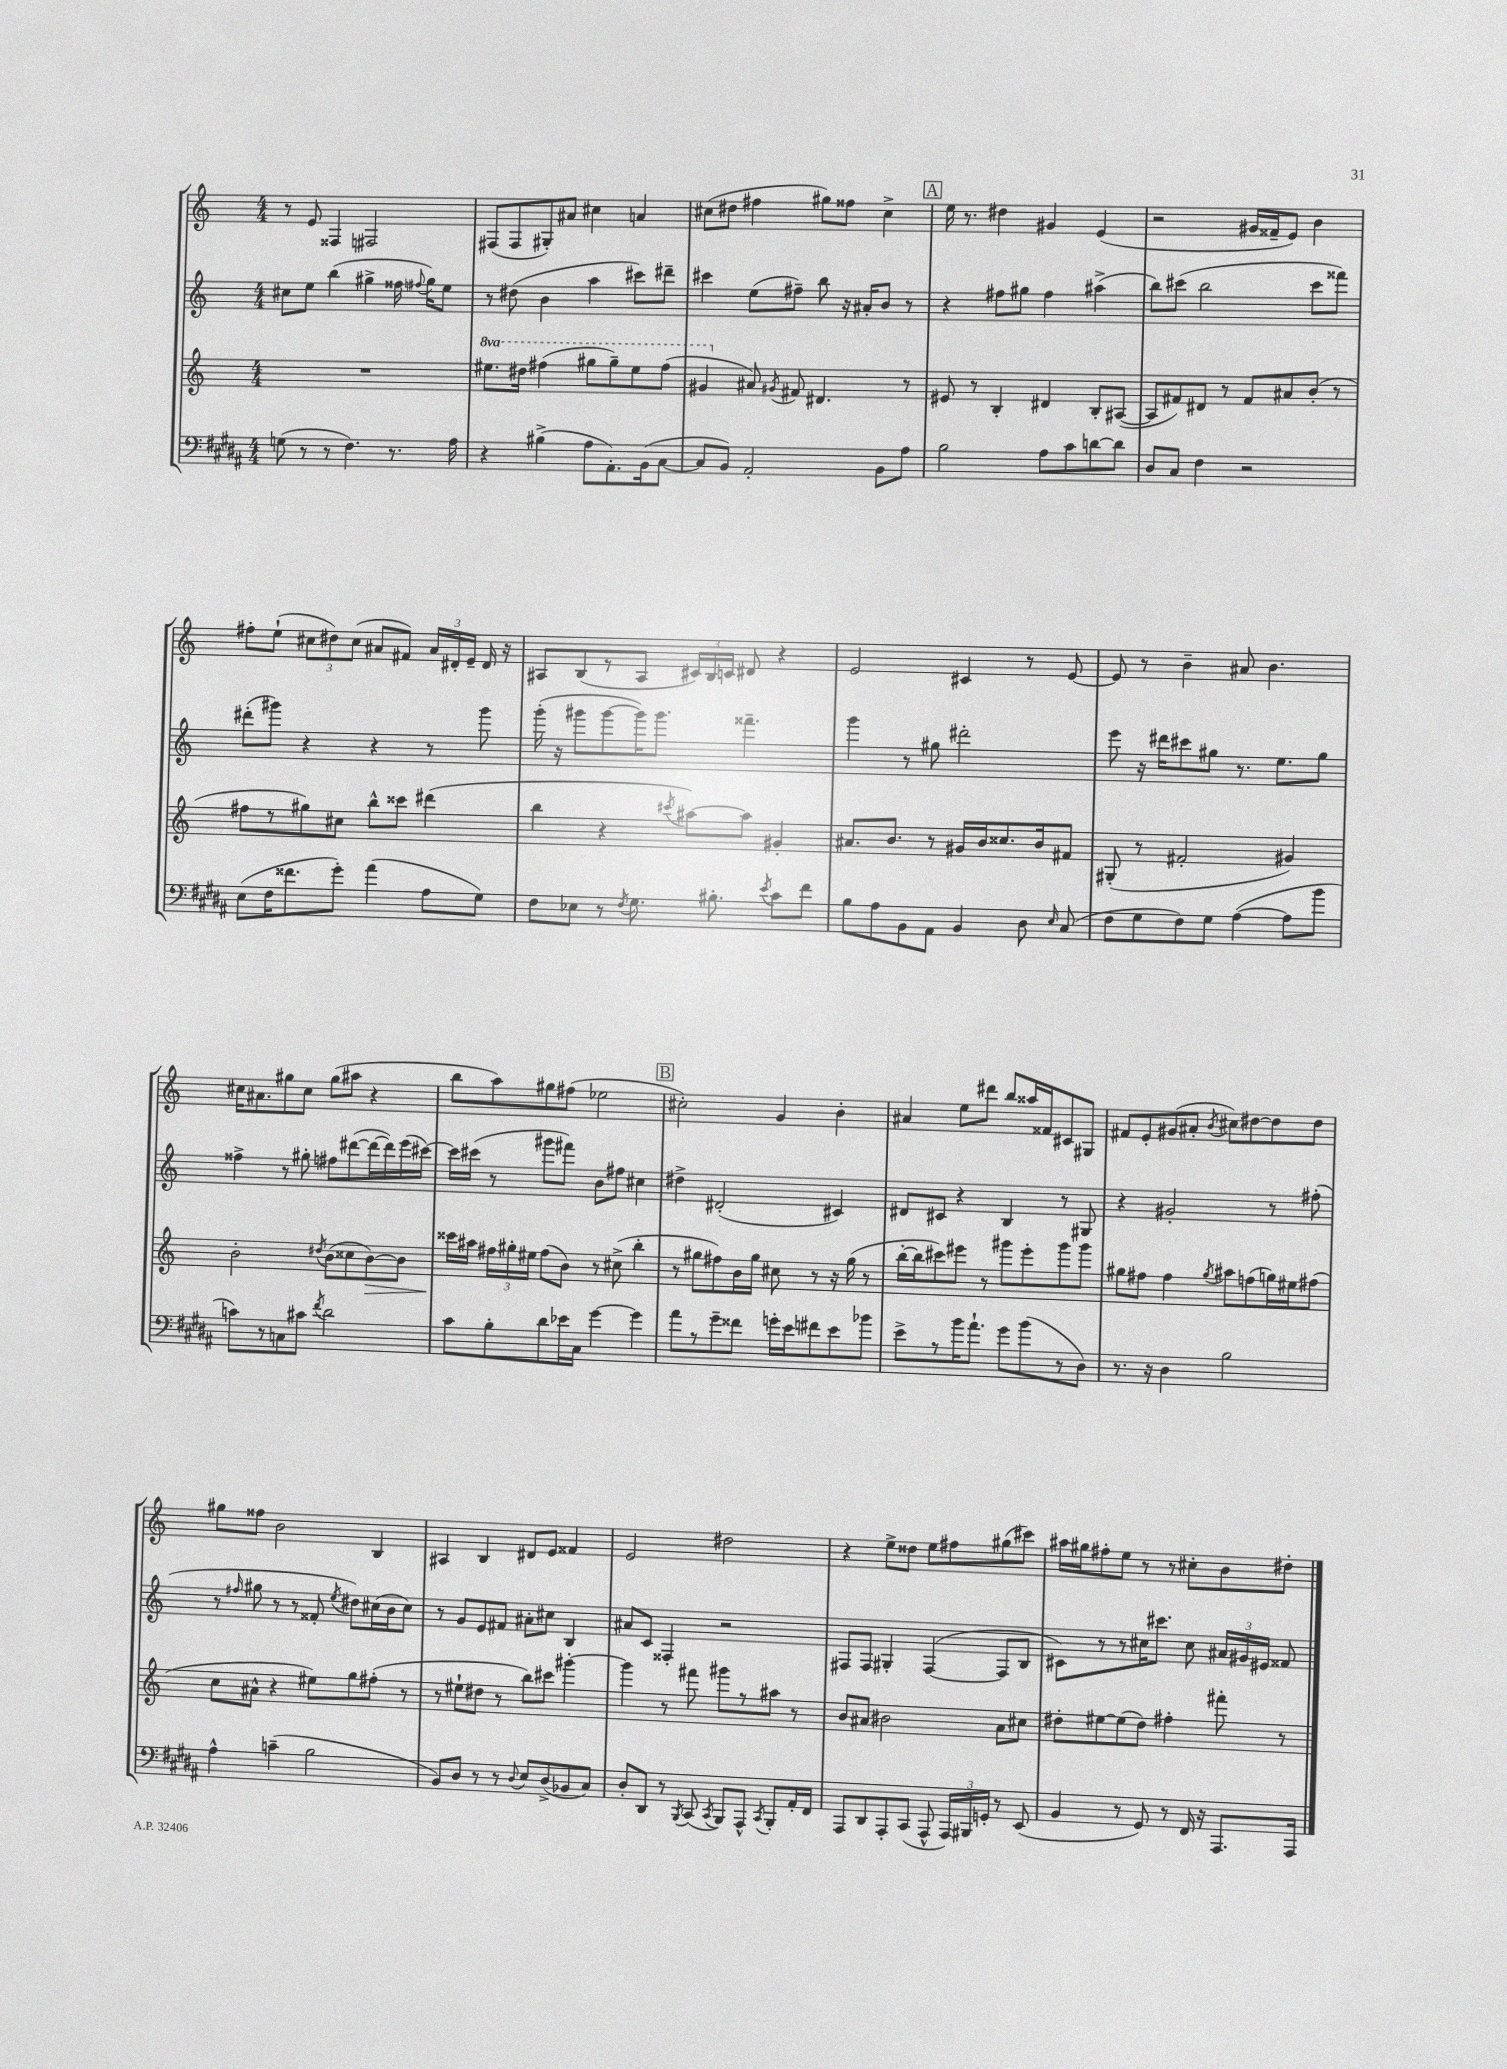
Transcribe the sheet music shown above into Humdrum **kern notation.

**kern	**kern	**kern	**kern
*staff4	*staff3	*staff2	*staff1
*clefF4	*clefG2	*clefG2	*clefG2
*k[f#c#g#d#a#]	*k[]	*k[]	*k[]
*M4/4	*M4/4	*M4/4	*M4/4
(8G\	1r	8cc#\L	8r
8r	.	8ee\J	8e/
8r	.	(4bb\	4F##/
4.F#\)	.	.	.
.	.	4gg#^\	2F#/
8.r	.	16ff##\	.
.	.	8qqff#/	.
.	.	16gg#\LK)	.
.	.	8ee\J	.
16A#\	.	.	.
=	=	=	=
4r	8.eee#\L	8r	(8F#/L
.	.	(8dd#\	8F#/
.	16ddd#\Jk	.	.
(4B#^\	(4fff#\	4b\	8G#'/)
.	.	.	8a#/J
8A#\L	8ggg#\L	4aa\	4cc#\
8.AA#'\)	8ggg#~\)	.	.
.	8eee#\	8ccc#\L)	4a/
(16BB\k	.	.	.
[8C#\J	(8fff#\J	8ddd#~\J	.
=	=	=	=
8C#/]L	4gg#/	4ccc#\	(8cc#\L
8BB/J)	.	.	8dd#\J
2AA#'/	8a#/)	(8ee\L	4ff#\
.	8qg#/	.	.
.	8f#/	8ff#~\J)	.
.	4.d#/	8bb\	8gg#\L)
.	.	16r	8ff##\J
.	.	16a#'/LK	.
8BB\L	.	8b/J	4cc#^\
8A#\J	8r	8r	.
=	=	=	=
2B\	8e#/	4r	16ee\
.	.	.	8.r
.	8r	.	.
.	4B'/	8ff#\L	4dd#\
.	.	8gg#\J	.
8A#\L	4d#/	4ff#\	4g#/
8c#\	.	.	.
[8d\	8B'/L	(4aa#^\	(4e/
8d\]J	([8A#/J	.	.
=	=	=	=
8D#/L	8A#/]L	8bb\L)	2r
8C#/J	8f#/)	(8ccc#\J	.
4F#\	8d#/J	2bb\	.
.	8r	.	.
2r	8f#/L	.	16g#/LL
.	.	.	16f##~/J
.	8a#/	.	8e/J)
.	(8b'/J	8ccc#\L	4b\
.	8r	8fff##\J)	.
=	=	=	=
(8E\L	8ff#\L	(8ddd#'\L	8ff#'\L
16F#\K	8r	8ggg#\J)	(8ee`\J
8.f##\	.	.	.
.	8gg#\)	4r	12cc#\L
.	.	.	12dd#\)
8g#'\J)	8cc#\J	.	.
.	.	.	(12cc#\J
(4a#\	8bb^^\L	4r	8a#/L
.	8ccc##\J	.	8f#/J)
8A#\L	(4ddd#\	8r	24a#/LL
.	.	.	24d#'/
.	.	.	24e~/JJ
8G#\J)	.	8ggg#\	16d#/
.	.	.	16r
=	=	=	=
8F#\L	4bb\	(16ggg'\	8A#/L
.	.	16r	.
8E-\J	.	8ggg#\L	(8B/
8r	4r	[8ggg#\	8r
8qF#/	.	.	.
8.G#\	.	16ggg#\]K)	8A#/J
.	.	8.ggg#\J	.
.	8qccc#/	.	.
.	[8aa#\L)	.	24c#/LL)
.	.	.	24B/
8.B#'\	.	.	.
.	.	.	24c/JJ
.	8aa#\]J	4.fff##~\	8d#/
8qe/	.	.	.
8c#\L	4g#'/	.	4r
8f#\J	.	.	.
=	=	=	=
8B\L	8.a#/L	4ggg\	2e/
8A#\	.	.	.
.	8.b/J	.	.
8BB\	.	8r	.
8AA#\J	8r	8gg#\	.
4BB/	16g#/LL	2ddd#'\	4c#/
.	16b/J	.	.
.	8.cc##/	.	.
8D#\	.	.	8r
.	16b/k	.	.
16qqE/	.	.	.
(8C#/	8f#/J	.	[8e/
=	=	=	=
8F#\L	(8G#'/	8eee\	8e/]
8G#\	8r	16r	8r
.	.	16ddd#\LK	.
8F#\)	2f#'/	8ccc#\	4b~\
8G#\J	.	8gg#\J	.
([4A#\	.	8.r	8a#/
.	.	.	4.b\
.	.	8.ee\L	.
8A#\]L	4g#/)	.	.
8b\J	.	8gg#\J	.
=	=	=	=
8c\L)	2b'\	4ff##^\	16cc#\LK
.	.	.	8.a#\
8r	.	.	.
8C\	.	8r	8gg#\
8c#\J	.	8gg#'\	8cc#\J
8qf#/	8qdd#/	.	.
2d#\	(8b\L	8ff#\L	(8gg#\L
.	8cc##\	([8ddd#\	8aa#\J
.	[8b\)	16ddd#\_L	4r
.	.	16ddd#\])	.
.	8b\]J	(16eee\	.
.	.	[16ccc#\JJ)	.
=	=	=	=
8c#\L	16ccc##\LL	16ccc#\]LL	8bb\L
.	16aa#\JJ	(16ccc#\JJ	.
8B'\	24ff#\LL	8r	8aa\)
.	24gg#'\	.	.
.	24ee#\JJ	.	.
8d#\	(8ff#\L	8ggg#\L	8gg#\
16e-\L	8b\J)	8fff#\J)	(8ff#\J
16C#\JJ	.	.	.
[4g#\	8r	8b\L	2ee-\
.	(8cc#^\	8ff#\J	.
4g#\]	4bb'\	4cc#\	.
=	=	=	=
8a#\L	8r	4dd#^\	2cc#'\)
8r	8gg#\L	.	.
8g#~\	8ff#\)	(2d#'/	.
8f##\J	16b\L	.	.
.	16gg#\JJ	.	.
16g'\LL	8cc#\	.	4g/
16e\J	.	.	.
8f#\	8r	.	.
8e\	16r	4c#/)	4b'\
.	(16gg#\	.	.
8b-\J	8r	.	.
=	=	=	=
8e^\L	[16bb'\LL	8d#/L	4a#/
.	16bb\]J	.	.
8r	8ccc#\)	8c#/J	.
16b\K	8eee#\J	4r	8ee\L
8.a#`\J	.	.	.
.	8r	.	8ddd#\J
8g#\L	8ggg#\L	4B/	8bb/L
(8b\	8eee#'\	.	16aa##/L
.	.	.	16f##/J
8r	8ggg#\	8r	8c#/
8D#\J)	8ggg#\J	8G#/	8G#/J
=	=	=	=
8.r	8gg#\L	4r	8f#/L
.	8ff#\J	.	8e'/
16r	.	.	.
4D#\	4ff#\	2g#'/	(8g#/
.	.	.	8a#'/J
.	8qgg#/	.	8qb/
2B\	8aa#\L	.	8cc#\L)
.	(8ff\	.	[8dd#\
.	16gg\L)	8r	8dd#\]
.	16ee#\J	.	.
.	(8ff#\J	(8ff#'\	8dd#\J
=	=	=	=
4A#^^\	8cc\L	8r	8gg#\L
.	.	16qqff#/	.
.	8a#^^\J	8gg#\	8ff##\J
(4c~\	4r	8r	2b\
.	.	8r	.
2B\	8ee#\L)	8f##'/	.
.	.	8qee/	.
.	8gg\	8dd#\L)	.
.	(8ff#'\J	(16cc#\L	4B/
.	.	16b\J	.
.	8r	8cc#\J)	.
=	=	=	=
8BB/L)	8r	8r	4A#/
8D#/J	8ee#`\L	8g/L	.
8r	8dd#\J	8e/	4B/
8r	8r	8f#/J	.
8qqD#/	.	.	.
8E/L	8bb\L)	8a#'\L	8d#/L
(8D#^/	8ccc#\J	8cc#\J	8e/J
8BB-/	[4ggg#'\	4B/	4f##/
8C#/J)	.	.	.
=	=	=	=
8D#'/L	4ggg#\]	8a#/L	2e/
8DD#/J	.	8c/J	.
8r	8r	4F##'/	.
8qBBB/	.	.	.
(8CC#/	8fff#\	.	.
8qCC#/	.	.	.
8BBB/L)	8ggg#\L	2r	2dd#\
8AAA#^^/J	8r	.	.
8qCC#/	.	.	.
8BBB'/L	8aa#\J	.	.
16AA#'/L	8r	.	.
16FF#/JJ	.	.	.
=	=	=	=
8AAA#/L	8b/L	8F#/L	4r
8DD#/	8a#/J	8F#/J	.
8AAA#'/	2b#\	4G#'/	8ee^\L
(8CC#/J	.	.	8dd##\J
8AAA#^^/	.	([4F#/	8ee\L
24AAA#/LL)	.	.	8ff#\
24BBB#/	.	.	.
24GG'/JJ	.	.	.
8r	8a#\L	8F#/]L	(8gg#\
(8EE/	8cc#\J	8B/J	8ccc#\J)
=	=	=	=
4BB/	8dd#'\L	8c#\L)	16aa#\LL
.	.	.	16gg#\J
.	[8ee#\	8r	8ff#'\
8r	(8ee#\]	8r	8ee\J
8GG#/)	8dd#\J)	16cc#\K	8r
.	.	8.ccc#\J	.
8r	4ff#'\	.	8r
16FF#/	.	8cc#\	8cc#'\L
16r	.	.	.
8.AAA#/L	8fff#'\	24a#/LL	8b\
.	.	24g#/	.
.	.	24e#/JJ	.
.	8r	8f##/	8dd#'\J
16AAA#/Jk	.	.	.
==	==	==	==
*-	*-	*-	*-
